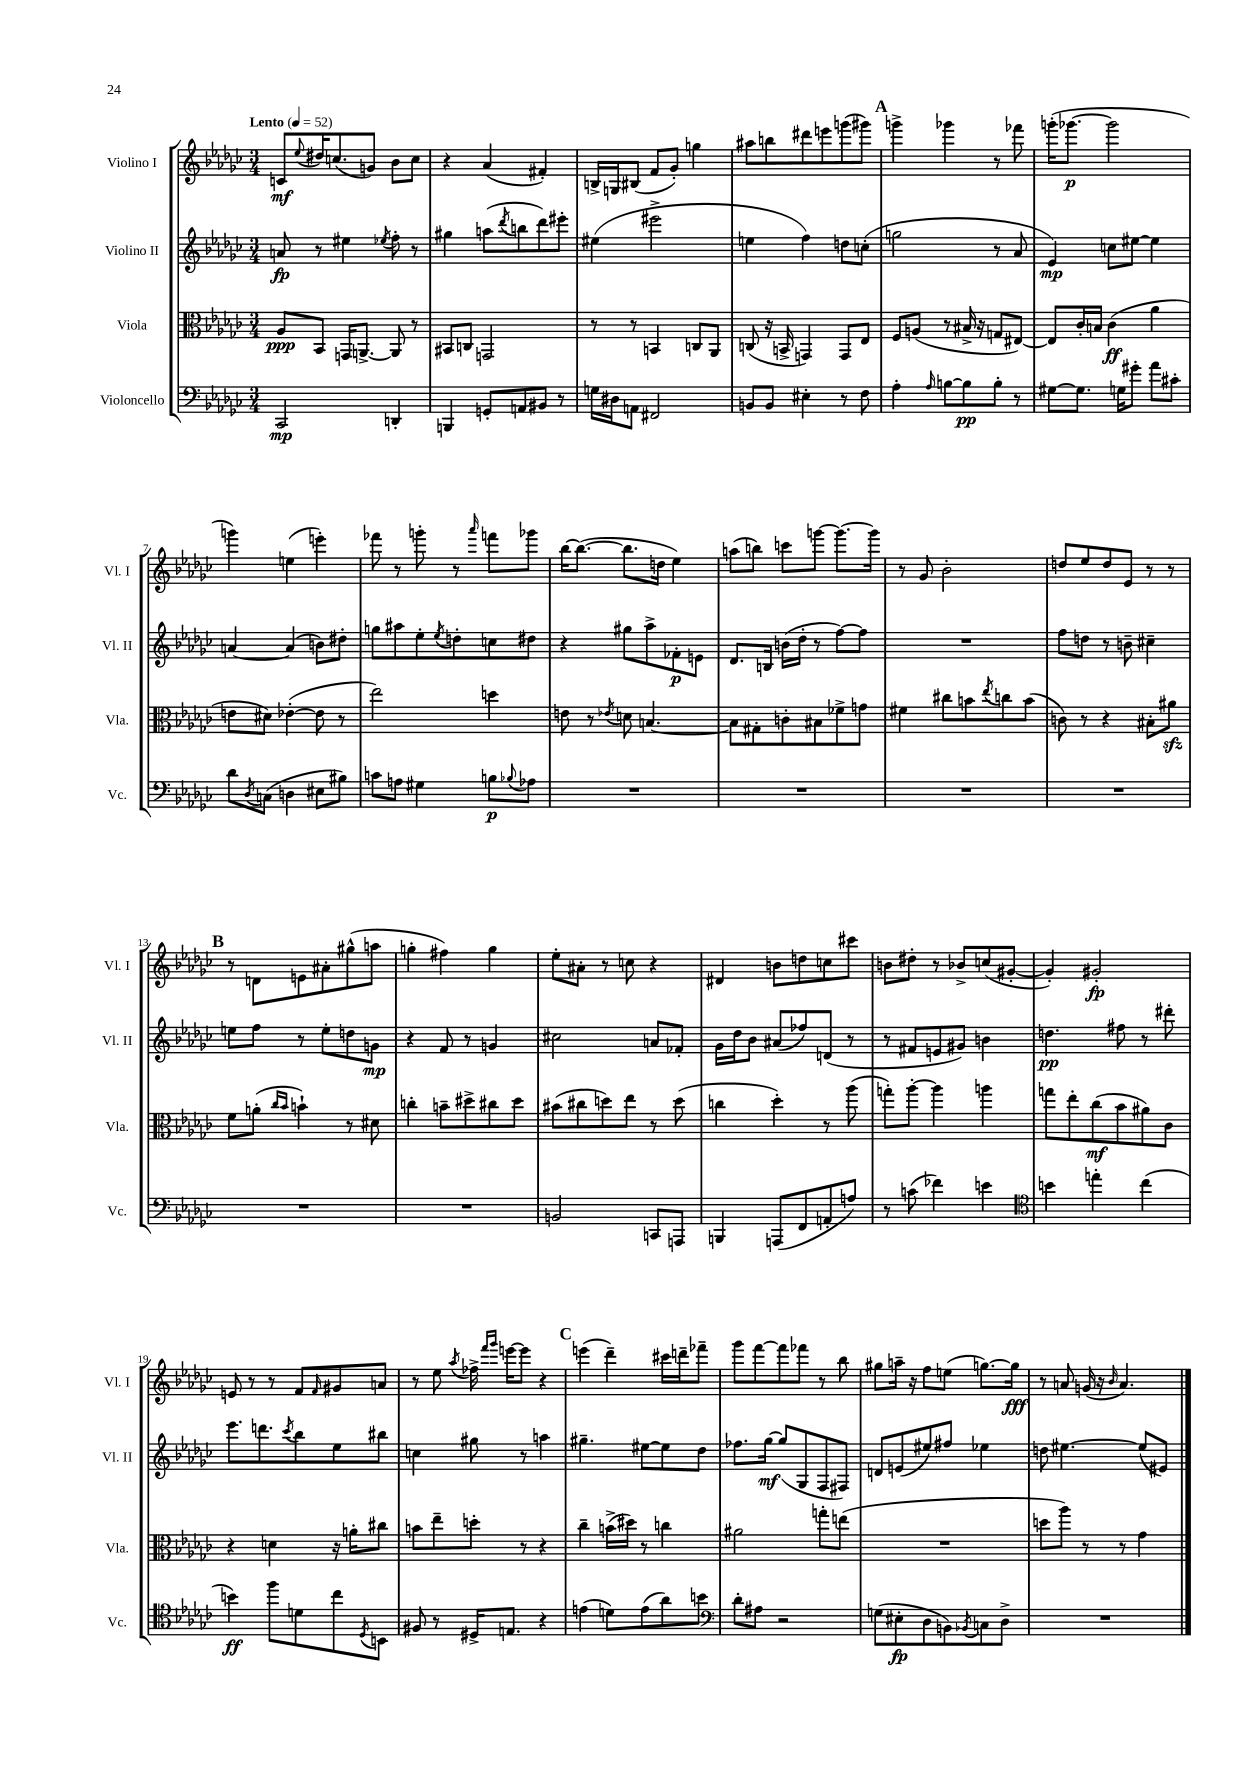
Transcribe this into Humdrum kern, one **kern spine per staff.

**kern	**dynam	**kern	**dynam	**kern	**dynam	**kern	**dynam
*part4	*part4	*part3	*part3	*part2	*part2	*part1	*part1
*staff4	*staff4	*staff3	*staff3	*staff2	*staff2	*staff1	*staff1
*I"Violoncello	*	*I"Viola	*	*I"Violino II	*	*I"Violino I	*
*I'Vc.	*	*I'Vla.	*	*I'Vl. II	*	*I'Vl. I	*
*clefF4	*	*clefC3	*	*clefG2	*	*clefG2	*
*k[b-e-a-d-g-c-]	*	*k[b-e-a-d-g-c-]	*	*k[b-e-a-d-g-c-]	*	*k[b-e-a-d-g-c-]	*
*M3/4	*	*M3/4	*	*M3/4	*	*M3/4	*
*MM52	*	*MM52	*	*MM52	*	*MM52	*
=1	=1	=1	=1	=1	=1	=1	=1
!	!	!	!	!	!	!LO:TX:a:B:t=Lento	!
2CC-/	mp	8A-/L	ppp	8an/	fp	8cn/L	mf
.	.	.	.	.	.	8qqee-/	.
.	.	8BB-/J	.	8r	.	16dd#X/K	.
.	.	.	.	.	.	(8.ccn/	.
.	.	16GGn/KL	.	4ee#X\	.	.	.
.	.	[8.AAn^/J	.	.	.	.	.
.	.	.	.	.	.	8gn/J)	.
.	.	.	.	8qee-X/	.	.	.
4DDn'/	.	8AA/]	.	8ff'\	.	8b-\L	.
.	.	8r	.	8r	.	8cc\J	.
=2	=2	=2	=2	=2	=2	=2	=2
4BBBn/	.	8BB#X/L	.	4gg#X\	.	4r	.
.	.	8Cn/J	.	.	.	.	.
8GGn'/L	.	2GGn/	.	(8aan\L	.	(4a-/	.
.	.	.	.	8qddd-/	.	.	.
8AAn/	.	.	.	8bbn\	.	.	.
8BB#X/J	.	.	.	8ddd-\)	.	4f#X'/)	.
8r	.	.	.	8eee#X'\J	.	.	.
=3	=3	=3	=3	=3	=3	=3	=3
16Gn\LL	.	8r	.	(4ee#X\	.	16Bn^/LL	.
16D#X\J	.	.	.	.	.	16Gn/J	.
8AAn\J	.	8r	.	.	.	(8B#X/J	.
2FF#X/	.	4BBn/	.	2eee#X^\	.	8f/L	.
.	.	.	.	.	.	8g-'/J)	.
.	.	8Cn/L	.	.	.	4ggn\	.
.	.	8AA-/J	.	.	.	.	.
=4	=4	=4	=4	=4	=4	=4	=4
8BBn/L	.	(8Cn/	.	4een\	.	8aa#X\L	.
8BB/J	.	16r	.	.	.	8bbn\	.
.	.	16BBn^/	.	.	.	.	.
4E#X'\	.	4GGn/)	.	4ff\)	.	8ddd#X\	.
.	.	.	.	.	.	8eeen\	.
8r	.	8GG/L	.	8ddn\L	.	(8gggn\	.
8F\	.	8E-/J	.	(8ccn'\J	.	8ggg#X\J)	.
!!LO:REH:place=s1:t=A
=5	=5	=5	=5	=5	=5	=5	=5
4A-'\	.	8F/L	.	2ggn\	.	4gggn^\	.
.	.	(8An/J	.	.	.	.	.
16qqA-/	.	.	.	.	.	.	.
[8Bn\L	.	8r	.	.	.	4ggg-X\	.
8B\]	pp	16B#X^/	.	.	.	.	.
.	.	16r	.	.	.	.	.
8B'\J	.	8Gn/L	.	8r	.	8r	.
8r	.	[8E#X/J)	.	8a-/	.	8fff-X\	.
=6	=6	=6	=6	=6	=6	=6	=6
[8G#X\L	.	8E#/L]	.	4e-/)	mp	(16gggn'\KL	.
.	.	.	.	.	.	[8.ggg-X\J	p
8.G#\J]	.	16c-'/L	.	.	.	.	.
.	.	16Bn/JJ	.	.	.	.	.
.	.	(4c-\	ff	8ccn\L	.	2ggg-\]	.
16Gn\KL	.	.	.	.	.	.	.
8g#X'\J	.	.	.	[8ee#X\J	.	.	.
8a-\L	.	4a-\	.	4ee#\]	.	.	.
8c#X'\J	.	.	.	.	.	.	.
!!LO:LB:g=z
=7	=7	=7	=7	=7	=7	=7	=7
8d-\L	.	8en\L	.	[4an/	.	4gggn\)	.
8qD-/	.	.	.	.	.	.	.
(8Cn\J	.	8d#X\J)	.	.	.	.	.
4Dn\	.	([4e-X'\	.	(4a/]	.	(4een\	.
8E#X\L	.	8e-\]	.	8bn\L)	.	4eeen'\)	.
8B#X\J)	.	8r	.	8dd#X'\J	.	.	.
=8	=8	=8	=8	=8	=8	=8	=8
8cn\L	.	2ee-\)	.	8ggn\L	.	8fff-X\	.
8An\J	.	.	.	8aa#X\	.	8r	.
4G#X\	.	.	.	8ee-'\	.	8gggn'\	.
.	.	.	.	8qee-/	.	.	.
.	.	.	.	8ddn'\	.	8r	.
.	.	.	.	.	.	16qqaaa-/	.
8Bn\L	p	4ddn\	.	8ccn\	.	8fffn\L	.
8qqB-X/	.	.	.	.	.	.	.
8A-X\J	.	.	.	8dd#X\J	.	8ggg-X\J	.
=9	=9	=9	=9	=9	=9	=9	=9
2.r	.	8en\	.	4r	.	[16bb-\KL	.
.	.	.	.	.	.	(8.bb-\J_	.
.	.	8r	.	.	.	.	.
.	.	8qe-X/	.	.	.	.	.
.	.	8dn\	.	8gg#X\L	.	8.bb-\L]	.
.	.	[4.Bn/	.	8aa-^\	.	.	.
.	.	.	.	.	.	16ddn\Jk	.
.	.	.	.	8f-X'\	p	4ee-\)	.
.	.	.	.	8en\J	.	.	.
=10	=10	=10	=10	=10	=10	=10	=10
2.r	.	8B\L]	.	8.d-/L	.	(8aan\L	.
.	.	8G#X'\	.	.	.	8bbn\J)	.
.	.	.	.	16Bn/Jk	.	.	.
.	.	8cn'\	.	(16bn\LL	.	8cccn\L	.
.	.	.	.	16dd-'\JJ	.	.	.
.	.	8B#X\	.	8r	.	[8gggn\J	.
.	.	8f-X^\	.	[8ff\L)	.	8.ggg\L_	.
.	.	8gn\J	.	8ff\J]	.	.	.
.	.	.	.	.	.	16ggg\Jk]	.
=11	=11	=11	=11	=11	=11	=11	=11
2.r	.	4f#X\	.	2.r	.	8r	.
.	.	.	.	.	.	8g-/	.
.	.	8cc#X\L	.	.	.	2b-'\	.
.	.	8bn\	.	.	.	.	.
.	.	8qee-/	.	.	.	.	.
.	.	8ccn\	.	.	.	.	.
.	.	(8b\J	.	.	.	.	.
=12	=12	=12	=12	=12	=12	=12	=12
2.r	.	8cn\)	.	8ff\L	.	8ddn/L	.
.	.	8r	.	8ddn\J	.	8ee-/	.
.	.	4r	.	8r	.	8dd/	.
.	.	.	.	8bn~\	.	8e-/J	.
.	.	8B#X'\L	.	4cc#X~\	.	8r	.
.	.	8a#Xzz\J	.	.	.	8r	.
!!LO:LB:g=z
!!LO:REH:place=s1:t=B
=13	=13	=13	=13	=13	=13	=13	=13
2.r	.	8f\L	.	8een\L	.	8r	.
.	.	(8an'\J	.	8ff\J	.	8dn\L	.
.	.	16qqcc-/LL	.	.	.	.	.
.	.	16qqb-/JJ	.	.	.	.	.
.	.	4bn`\)	.	8r	.	8en\	.
.	.	.	.	8ee'\L	.	8a#X'\	.
.	.	8r	.	8ddn\	.	(8gg#X^^\	.
.	.	8d#X\	.	8gn\J	mp	8aan\J	.
=14	=14	=14	=14	=14	=14	=14	=14
2.r	.	4ccn'\	.	4r	.	4ggn'\	.
.	.	8bn~\L	.	8f/	.	4ff#X\)	.
.	.	8dd#X^\	.	8r	.	.	.
.	.	8cc#X\	.	4gn/	.	4gg\	.
.	.	8dd#\J	.	.	.	.	.
=15	=15	=15	=15	=15	=15	=15	=15
2BBn/	.	(8b#X\L	.	2cc#X\	.	8ee-'\L	.
.	.	8cc#X\	.	.	.	8a#X'\J	.
.	.	8ddn\)	.	.	.	8r	.
.	.	8ee-\J	.	.	.	8ccn\	.
8CCn/L	.	8r	.	8an/L	.	4r	.
8AAAn/J	.	(8dd\	.	8f-X'/J	.	.	.
=16	=16	=16	=16	=16	=16	=16	=16
4BBBn/	.	4ccn\	.	16g-\LL	.	4d#X/	.
.	.	.	.	16dd-\J	.	.	.
.	.	.	.	8b-\J	.	.	.
(8AAAn/L	.	4dd-'\)	.	(8a#X/L	.	8bn\L	.
8FF/	.	.	.	8ff-X/)	.	8ddn\	.
8AAn'/	.	8r	.	(8dn/J	.	8ccn\	.
8An/J)	.	(8aa-\	.	8r	.	8ccc#X\J	.
=17	=17	=17	=17	=17	=17	=17	=17
8r	.	8ggn'\L)	.	8r	.	8bn\L	.
(8cn\	.	[8aa-'\J	.	8f#X/L	.	8dd#X'\J	.
4f-X\)	.	4aa-\]	.	8en/	.	8r	.
.	.	.	.	8g#X/J)	.	8b-X^/L	.
4en\	.	4aan\	.	4bn\	.	(8ccn/	.
.	.	.	.	.	.	[8g#X'/J	.
=18	=18	=18	=18	=18	=18	=18	=18
*clefC4	*	*	*	*	*	*	*
4bn\	.	8ggn\L	.	4.ddn\	pp	4g#'/])	.
.	.	8ee-'\	.	.	.	.	.
4een'\	.	(8cc-\	mf	.	.	2g#X'/	fp
.	.	8b-\	.	8ff#X\	.	.	.
(4cc-\	.	8a#X\)	.	8r	.	.	.
.	.	8c-\J	.	8ddd#X'\	.	.	.
!!LO:LB:g=z
=19	=19	=19	=19	=19	=19	=19	=19
4bn\)	ff	4r	.	8.eee-\L	.	8en/	.
.	.	.	.	.	.	8r	.
.	.	.	.	8.dddn\	.	.	.
8ff\L	.	4dn\	.	.	.	8r	.
.	.	.	.	8qccc-/	.	.	.
8dn\	.	.	.	8bb-\	.	8f/L	.
.	.	.	.	.	.	16qqf/	.
8cc-\	.	16r	.	8ee-\	.	8g#X/	.
.	.	16an'\KL	.	.	.	.	.
8qD-/	.	.	.	.	.	.	.
8BBn\J	.	8cc#X\J	.	8bb#X\J	.	8an/J	.
=20	=20	=20	=20	=20	=20	=20	=20
8F#X/	.	8bn\L	.	4ccn\	.	8r	.
8r	.	8ee-~\	.	.	.	8ee-\	.
.	.	.	.	.	.	8qaa-/	.
16D#X^/KL	.	8ddn'\J	.	8gg#X\	.	16ff-X^\	.
.	.	.	.	.	.	16qqfff/LL	.
.	.	.	.	.	.	16qqggg-/JJ	.
8.En/J	.	.	.	.	.	[16eeen\KL	.
.	.	8r	.	8r	.	8eee\J]	.
4r	.	4r	.	4aan\	.	4r	.
!!LO:REH:place=s1:t=C
=21	=21	=21	=21	=21	=21	=21	=21
(4en\	.	4cc-~\	.	4.gg#X~\	.	(4eeen\	.
8dn\L)	.	(16bn^\LL	.	.	.	4ddd-~\)	.
.	.	16dd#X\JJ)	.	.	.	.	.
(8e\	.	8r	.	[8ee#X\L	.	.	.
8a-\)	.	4ccn\	.	8ee#\]	.	16ccc#X\LL	.
.	.	.	.	.	.	16dddn~\J	.
8bn\J	.	.	.	8dd-\J	.	8fff-X~\J	.
=22	=22	=22	=22	=22	=22	=22	=22
*clefF4	*	*	*	*	*	*	*
8d-'\L	.	2a#X\	.	8.ff-X\L	.	8ggg-\L	.
8A#X\J	.	.	.	.	.	[8fff\	.
.	.	.	.	[16gg-\Jk	mf	.	.
2r	.	.	.	(8gg-/L]	.	8fff\]	.
.	.	.	.	8G-/	.	8fff-X\J	.
.	.	8ggn'\L	.	8F/	.	8r	.
.	.	(8een\J	.	8F#X/J)	.	8bb-\	.
=23	=23	=23	=23	=23	=23	=23	=23
(8Gn\L	.	2.r	.	8dn/L	.	8gg#X\L	.
8E#X'\	fp	.	.	(8en/	.	16aan~\Jk	.
.	.	.	.	.	.	16r	.
8D-\	.	.	.	8ee#X/)	.	8ff\L	.
8BBn\)	.	.	.	8ff#X/J	.	(8een\J	.
8qBB-X/	.	.	.	.	.	.	.
8Cn\	.	.	.	4ee-X\	.	[8.ggn\L)	.
8D-^\J	.	.	.	.	.	.	.
.	.	.	.	.	.	16gg\Jk]	fff
=24	=24	=24	=24	=24	=24	=24	=24
2.r	.	8ddn\L	.	8ddn\	.	8r	.
.	.	8aa-\J)	.	[4.ee#X\	.	8an/	.
.	.	8r	.	.	.	(16gn/	.
.	.	.	.	.	.	16r	.
.	.	.	.	.	.	16qqb-/	.
.	.	8r	.	.	.	4.a/)	.
.	.	4g-\	.	(8ee#/L]	.	.	.
.	.	.	.	8e#X/J)	.	.	.
==	==	==	==	==	==	==	==
*-	*-	*-	*-	*-	*-	*-	*-
